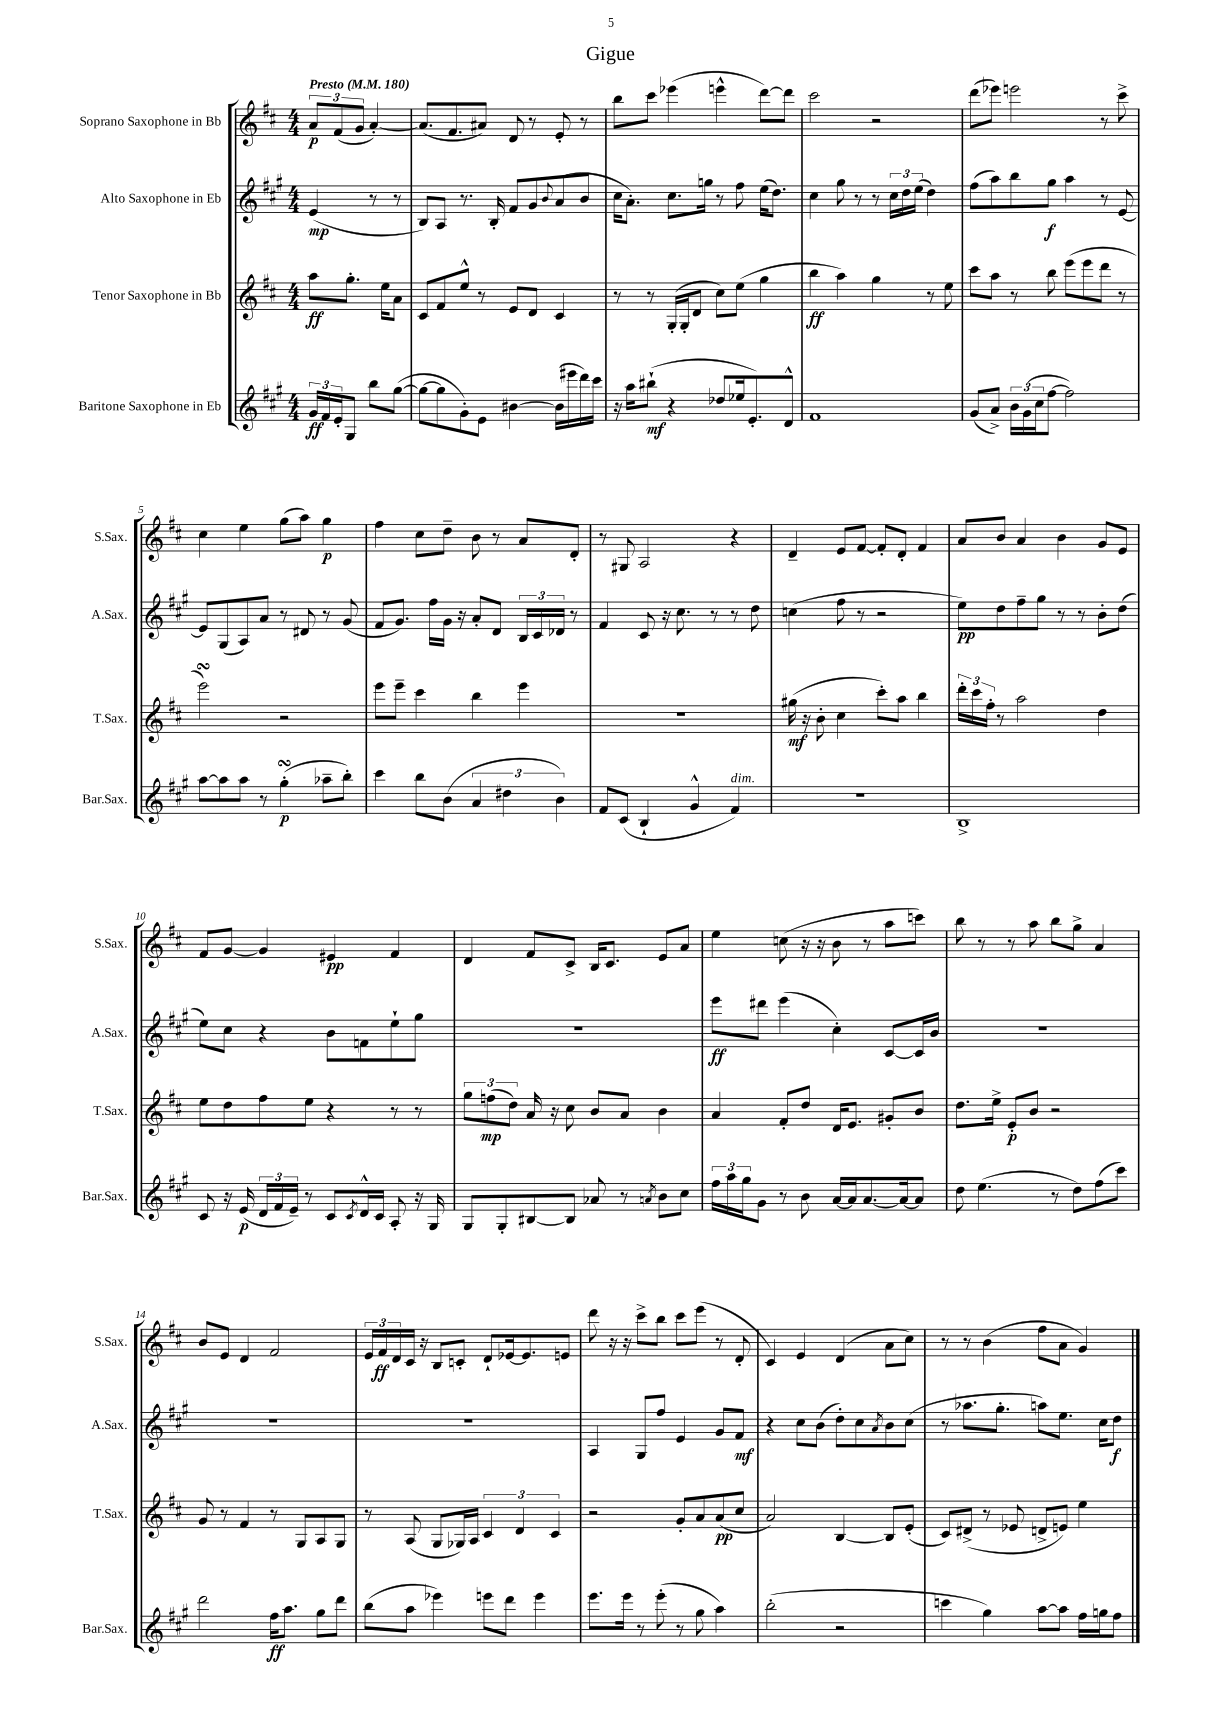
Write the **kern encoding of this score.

**kern	**kern	**kern	**kern
*staff4	*staff3	*staff2	*staff1
*clefG2	*clefG2	*clefG2	*clefG2
*k[f#c#g#]	*k[f#c#]	*k[f#c#g#]	*k[f#c#]
*M4/4	*M4/4	*M4/4	*M4/4
*MM180	*MM180	*MM180	*MM180
24g#	8aa	(4e	12a
24f#	.	.	.
24e'	.	.	(12f#
8G#	8.gg'	.	.
.	.	.	12g
8bb	.	8r	[4a')
.	16ee	.	.
([8gg#	8a	8r	.
=	=	=	=
8gg#_	8c#	8B)	(8.a]
8gg#]	8f#	8A	.
.	.	.	8.f#
8g#')	8ee^^	8.r	.
8e	8r	.	8a#)
.	.	16B'	.
[4b#	8e	8f#	8d
.	8d	8g#	8r
.	.	8qqb	.
(16b#]	4c#	(8a	8e'
16eee#	.	.	.
16ddd)	.	8b	8r
16ccc#	.	.	.
=	=	=	=
16r	8r	16cc#	8bb
16aa	.	8.a')	.
(8bb#`	8r	.	8ccc#
4r	(16G'	8.cc#	(4eee-
.	16G'	.	.
.	8d	.	.
.	.	16gg	.
8dd-	8cc#)	8r	4eee^^
16ee-	(8ee	8ff#	.
8.e')	.	.	.
.	4gg	(16ee	[8ddd)
.	.	8.dd)	.
8d^^	.	.	8ddd]
=	=	=	=
1f#	4bb	4cc#	2ccc#
.	4aa)	8gg#	.
.	.	8r	.
.	4gg	8r	2r
.	.	24cc#	.
.	.	24dd	.
.	.	(24ee	.
.	8r	4dd)	.
.	8ee	.	.
=	=	=	=
(8g#	8ccc#	(8ff#	(8ddd
8a^)	8aa	8aa)	8eee-)
24b	8r	8bb	2eee
(24g#	.	.	.
24cc#	.	.	.
[8ff#	8bb	8gg#	.
2ff#])	(8eee	4aa	.
.	8eee	.	.
.	8ddd	8r	8r
.	8r	[8e	8ccc#^
=	=	=	=
[8aa	2eee)	8e]	4cc#
8aa]	.	(8G#	.
8aa	.	8A)	4ee
8r	.	8a	.
(4gg#'	2r	8r	(8gg
.	.	8d#	8aa)
8aa-~	.	8r	4gg
8bb')	.	(8g#	.
=	=	=	=
4ccc#	8eee	8f#	4ff#
.	8eee~	8.g#)	.
8bb	4ccc#	.	8cc#
.	.	16ff#	.
(8b	.	16g#	8dd~
.	.	16r	.
6a	4bb	8a'	8b
.	.	8d	8r
6dd#	.	.	.
.	4eee	24B	8a
.	.	24c#	.
6b)	.	24d-	.
.	.	8r	8d'
=	=	=	=
8f#	1r	4f#	8r
(8c#	.	.	8G#
4B`	.	8c#	2A
.	.	16r	.
.	.	8.cc#	.
4g#^^	.	.	.
.	.	8r	.
4f#)	.	8r	4r
.	.	8dd	.
=	=	=	=
1r	(16gg#	(4cc	4d~
.	16r	.	.
.	8b'	.	.
.	4cc#	8ff#	8e
.	.	8r	[8f#
.	8ccc#')	2r	8f#']
.	8aa	.	8d'
.	4bb	.	4f#
=	=	=	=
1B^	24ddd'	8ee)	8a
.	24ccc#	.	.
.	24ff#'	.	.
.	8r	8dd	8b
.	2aa	8ff#~	4a
.	.	8gg#	.
.	.	8r	4b
.	.	8r	.
.	4dd	8b'	8g
.	.	(8dd	8e
=	=	=	=
8c#	8ee	8ee)	8f#
16r	8dd	8cc#	[8g
(16e	.	.	.
24d	8ff#	4r	4g]
24f#	.	.	.
24e~)	.	.	.
8r	8ee	.	.
8c#	4r	8b	4e#
8qc#	.	.	.
16d^^	.	8f	.
16c#	.	.	.
8A'	8r	8ee`	4f#
16r	8r	8gg#	.
16G#	.	.	.
=	=	=	=
8G#	12gg	1r	4d
.	(12ff	.	.
8G#'	.	.	.
.	12dd)	.	.
[8B#	16a	.	8f#
.	16r	.	.
8B#]	8cc#	.	8c#^
8a-	8b	.	16B
.	.	.	8.c#
8r	8a	.	.
8qa	.	.	.
8b	4b	.	8e
8cc#	.	.	8a
=	=	=	=
24ff#	4a	8eee	4ee
24aa	.	.	.
24gg#	.	.	.
8g#	.	8ddd#	.
8r	8f#'	(4eee	(8cc
8b	8dd	.	16r
.	.	.	16r
[16a	16d	4cc#')	8b
16a]	8.e	.	.
[8.a	.	.	8r
.	8g#'	[8c#	8aa
16a_	.	.	.
8a]	8b	16c#]	8ccc)
.	.	16b	.
=	=	=	=
8dd	8.dd	1r	8bb
(4.ee	.	.	8r
.	16ee^	.	.
.	8e'	.	8r
.	8b	.	8aa
8r	2r	.	8bb
8dd)	.	.	8gg^
(8ff#	.	.	4a
8ccc#)	.	.	.
=	=	=	=
2ddd	8g	1r	8b
.	8r	.	8e
.	4f#	.	4d
16ff#	8r	.	2f#
8.aa	.	.	.
.	8G	.	.
8gg#	8A	.	.
8ddd	8G	.	.
=	=	=	=
(8bb	8r	1r	24e
.	.	.	24f#
.	.	.	24d
8aa	(8A	.	16c#
.	.	.	16r
4eee-)	8G	.	8B
.	16G-)	.	8c'
.	16A	.	.
8eee	6c#	.	8d`
8ddd	.	.	[16e-
.	6d	.	.
.	.	.	8.e-]
4eee	.	.	.
.	6c#	.	.
.	.	.	8e
=	=	=	=
8.eee	2r	4A	8ddd
.	.	.	16r
16eee	.	.	16r
8r	.	8G#	8ccc#^
(8eee'	.	8ff#	8bb
8r	8g'	4e	8ccc#
8gg#	8a	.	(8eee
4aa)	(8a	8g#	8r
.	8cc#	8f#	8d'
=	=	=	=
(2bb'	2a)	4r	4c#)
.	.	8cc#	4e
.	.	(8b	.
2r	[4B	8dd')	(4d
.	.	8cc#	.
.	.	8qa	.
.	8B]	8b	8a
.	(8e'	(8cc#	8cc#)
=	=	=	=
4ccc	8c#)	8r	8r
.	(8d#^	8.aa-	8r
4gg#)	8r	.	(4b
.	.	8.gg#'	.
.	8e-	.	.
[8aa	8d^	8aa)	8ff#
8aa]	8e)	8.ee	8a
16ff#	4ee	.	4g)
16gg	.	16cc#	.
8ff#	.	8dd	.
==	==	==	==
*-	*-	*-	*-
